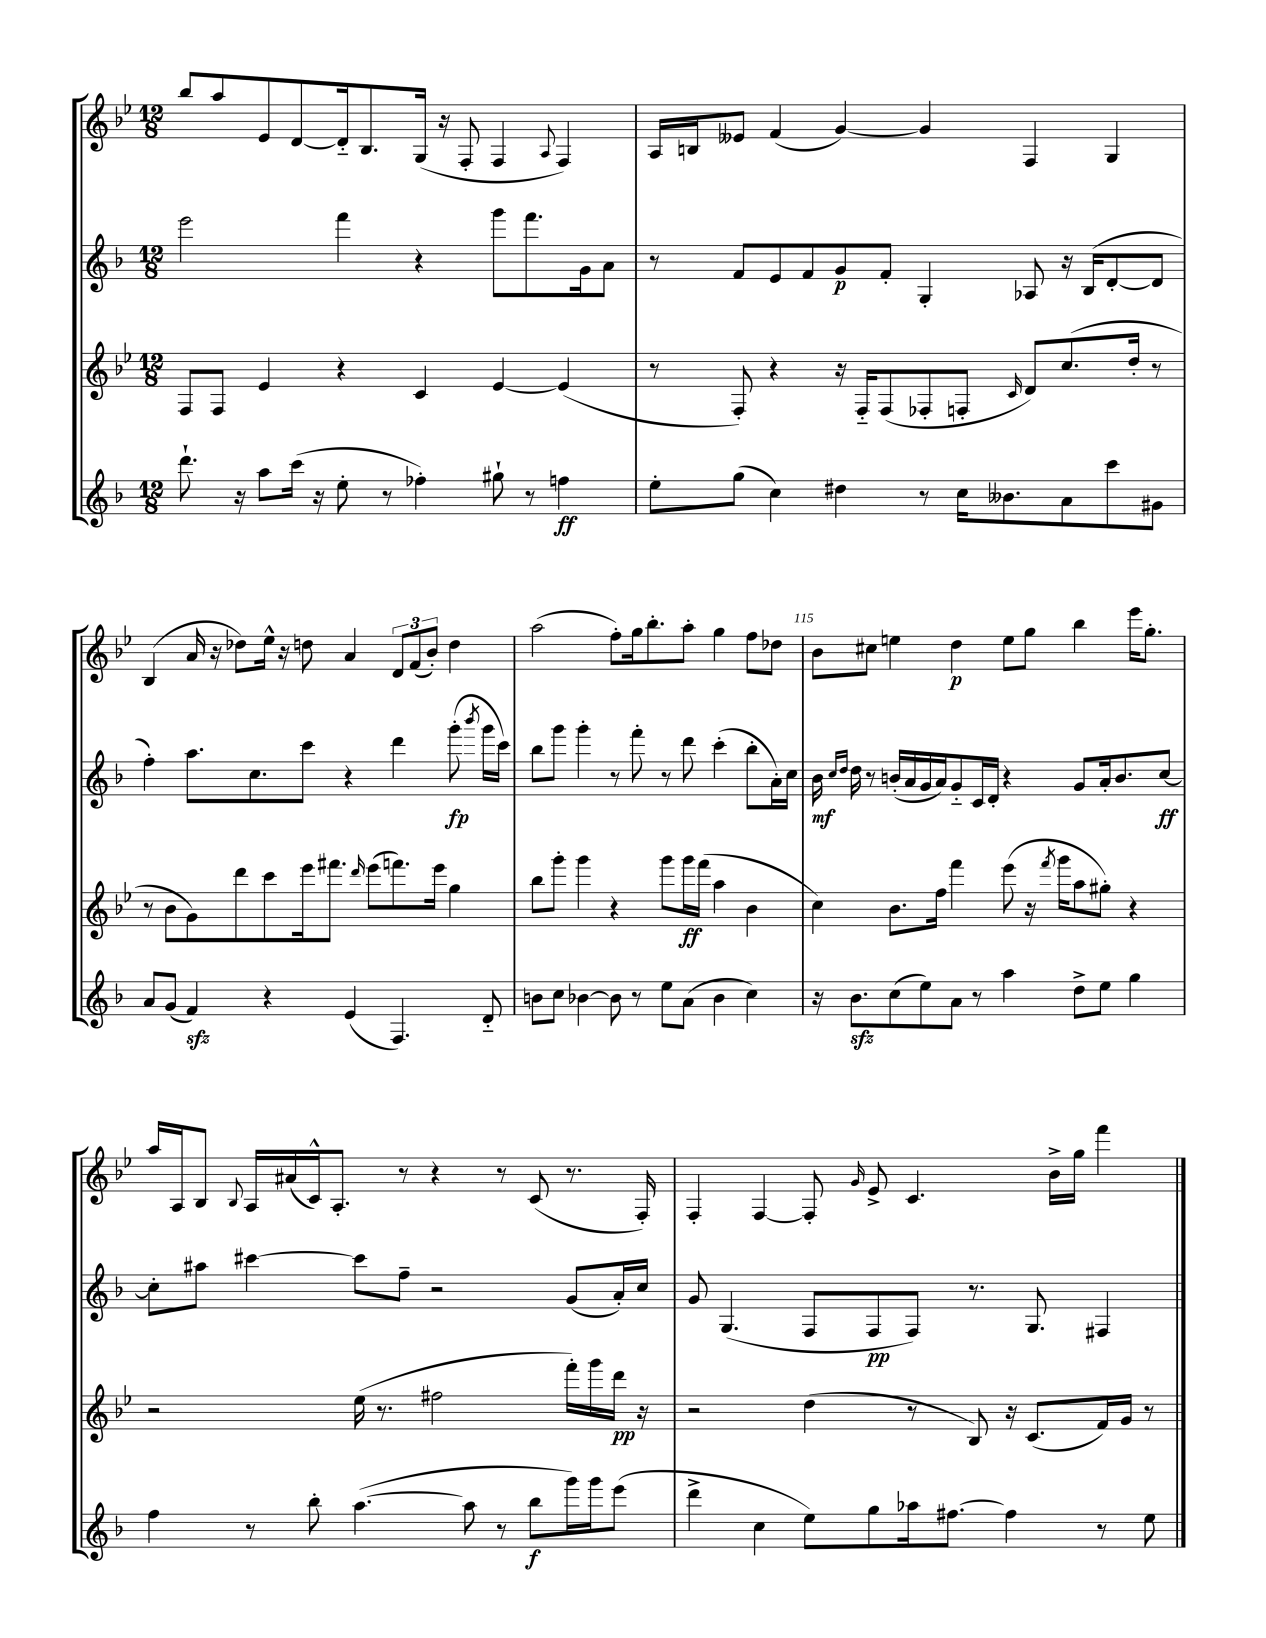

**kern	**kern	**kern	**kern
*staff4	*staff3	*staff2	*staff1
*clefG2	*clefG2	*clefG2	*clefG2
*k[b-]	*k[b-e-]	*k[b-]	*k[b-e-]
*M12/8	*M12/8	*M12/8	*M12/8
8.ddd`	8F	2eee	8bb-
.	8F	.	8aa
16r	.	.	.
8aa	4e-	.	8e-
(16ccc	.	.	[8d
16r	.	.	.
8ee'	4r	4fff	16d'~]
.	.	.	8.B-
8r	.	.	.
4ff-')	4c	4r	(16G
.	.	.	16r
.	.	.	8F'
8gg#`	[4e-	8ggg	4F
8r	.	8.fff	.
.	.	.	8qqA
4ff	(4e-]	.	4F)
.	.	16g	.
.	.	8a	.
=	=	=	=
8ee'	8r	8r	16A
.	.	.	16B
(8gg	8F')	8f	8e--
4cc)	4r	8e	(4f
.	.	8f	.
4dd#	16r	8g	[4g)
.	16F'~	.	.
.	(8F	8f'	.
8r	8F-'	4G'	4g]
16cc	8F'	.	.
8.b--	.	.	.
.	16qqc	.	.
.	8d)	8A-	4F
8a	(8.cc	16r	.
.	.	(16B-	.
8ccc	.	[8d'	4G
.	16dd'	.	.
8g#	8r	8d]	.
=	=	=	=
8a	8r	4ff')	(4B-
(8g	8b-	.	.
4f)	8g)	8.aa	16a
.	.	.	16r
.	8ddd	.	8dd-)
.	.	8.cc	.
4r	8ccc	.	16ee-^^
.	.	.	16r
.	16eee-	8ccc	8dd
.	8.fff#	.	.
(4e	.	4r	4a
.	16qqddd	.	.
.	(8eee-	.	.
4.F)	8.fff)	4ddd	12d
.	.	.	(12f
.	.	.	12b-')
.	16eee-	.	.
.	4gg	(8ggg'	4dd
.	.	8qbbb-	.
8d'~	.	16ggg	.
.	.	16ccc)	.
=	=	=	=
8b	8bb-	8bb-	(2aa
8cc	8ggg'	8ggg	.
[4b-	4ggg	4ggg'	.
8b-]	4r	8r	8ff')
8r	.	8fff'	16gg
.	.	.	8.bb-'
8ee	8ggg	8r	.
(8a	16ggg	8ddd	8aa'
.	(16fff	.	.
4b-	4aa	(4ccc'	4gg
4cc)	4b-	8bb-'	8ff
.	.	16a')	8dd-
.	.	16cc	.
=	=	=	=
16r	4cc)	16b-	8b-
.	.	16qqcc	.
.	.	16qqdd	.
8.b-	.	16dd	.
.	.	8r	8cc#
(8cc	8.b-	(16b'	4ee
.	.	16a	.
8ee)	.	16g	.
.	16ff	16a)	.
8a	4fff	8g'~	4dd
8r	.	16c	.
.	.	16d'	.
4aa	(8eee-	4r	8ee
.	16r	.	8gg
.	8qfff	.	.
.	16ggg	.	.
8dd^	8aa	8g	4bb-
8ee	8gg#')	16a'	.
.	.	8.b	.
4gg	4r	.	16eee-
.	.	.	8.gg'
.	.	[8cc	.
=	=	=	=
4ff	2r	8cc']	16aa
.	.	.	16A
.	.	8aa#	8B-
.	.	.	8qqB-
8r	.	[4ccc#	16A
.	.	.	(16a#
8bb-'	.	.	16c^^)
.	.	.	8.A'
([4.aa	(16ee-	8ccc#]	.
.	8.r	.	.
.	.	8ff~	8r
.	2ff#	2r	4r
8aa]	.	.	.
8r	.	.	8r
8bb-	.	.	(8c
16ggg)	16fff')	(8g	8.r
16ggg	16ggg	.	.
(8eee	16ddd	16a')	.
.	16r	16cc	16F')
=	=	=	=
4ddd^	2r	8g	4F'
.	.	(4.G	.
4cc	.	.	[4F
8ee)	(4dd	8F	8F']
.	.	.	16qqg
8gg	.	8F	8e-^
16aa-	8r	8F)	4.c
[8.ff#	.	.	.
.	8B-)	8.r	.
4ff#]	16r	.	.
.	(8.c	8.G	.
.	.	.	16b-^
.	.	.	16gg
8r	16f)	4F#	4fff
.	16g	.	.
8ee	8r	.	.
==	==	==	==
*-	*-	*-	*-
